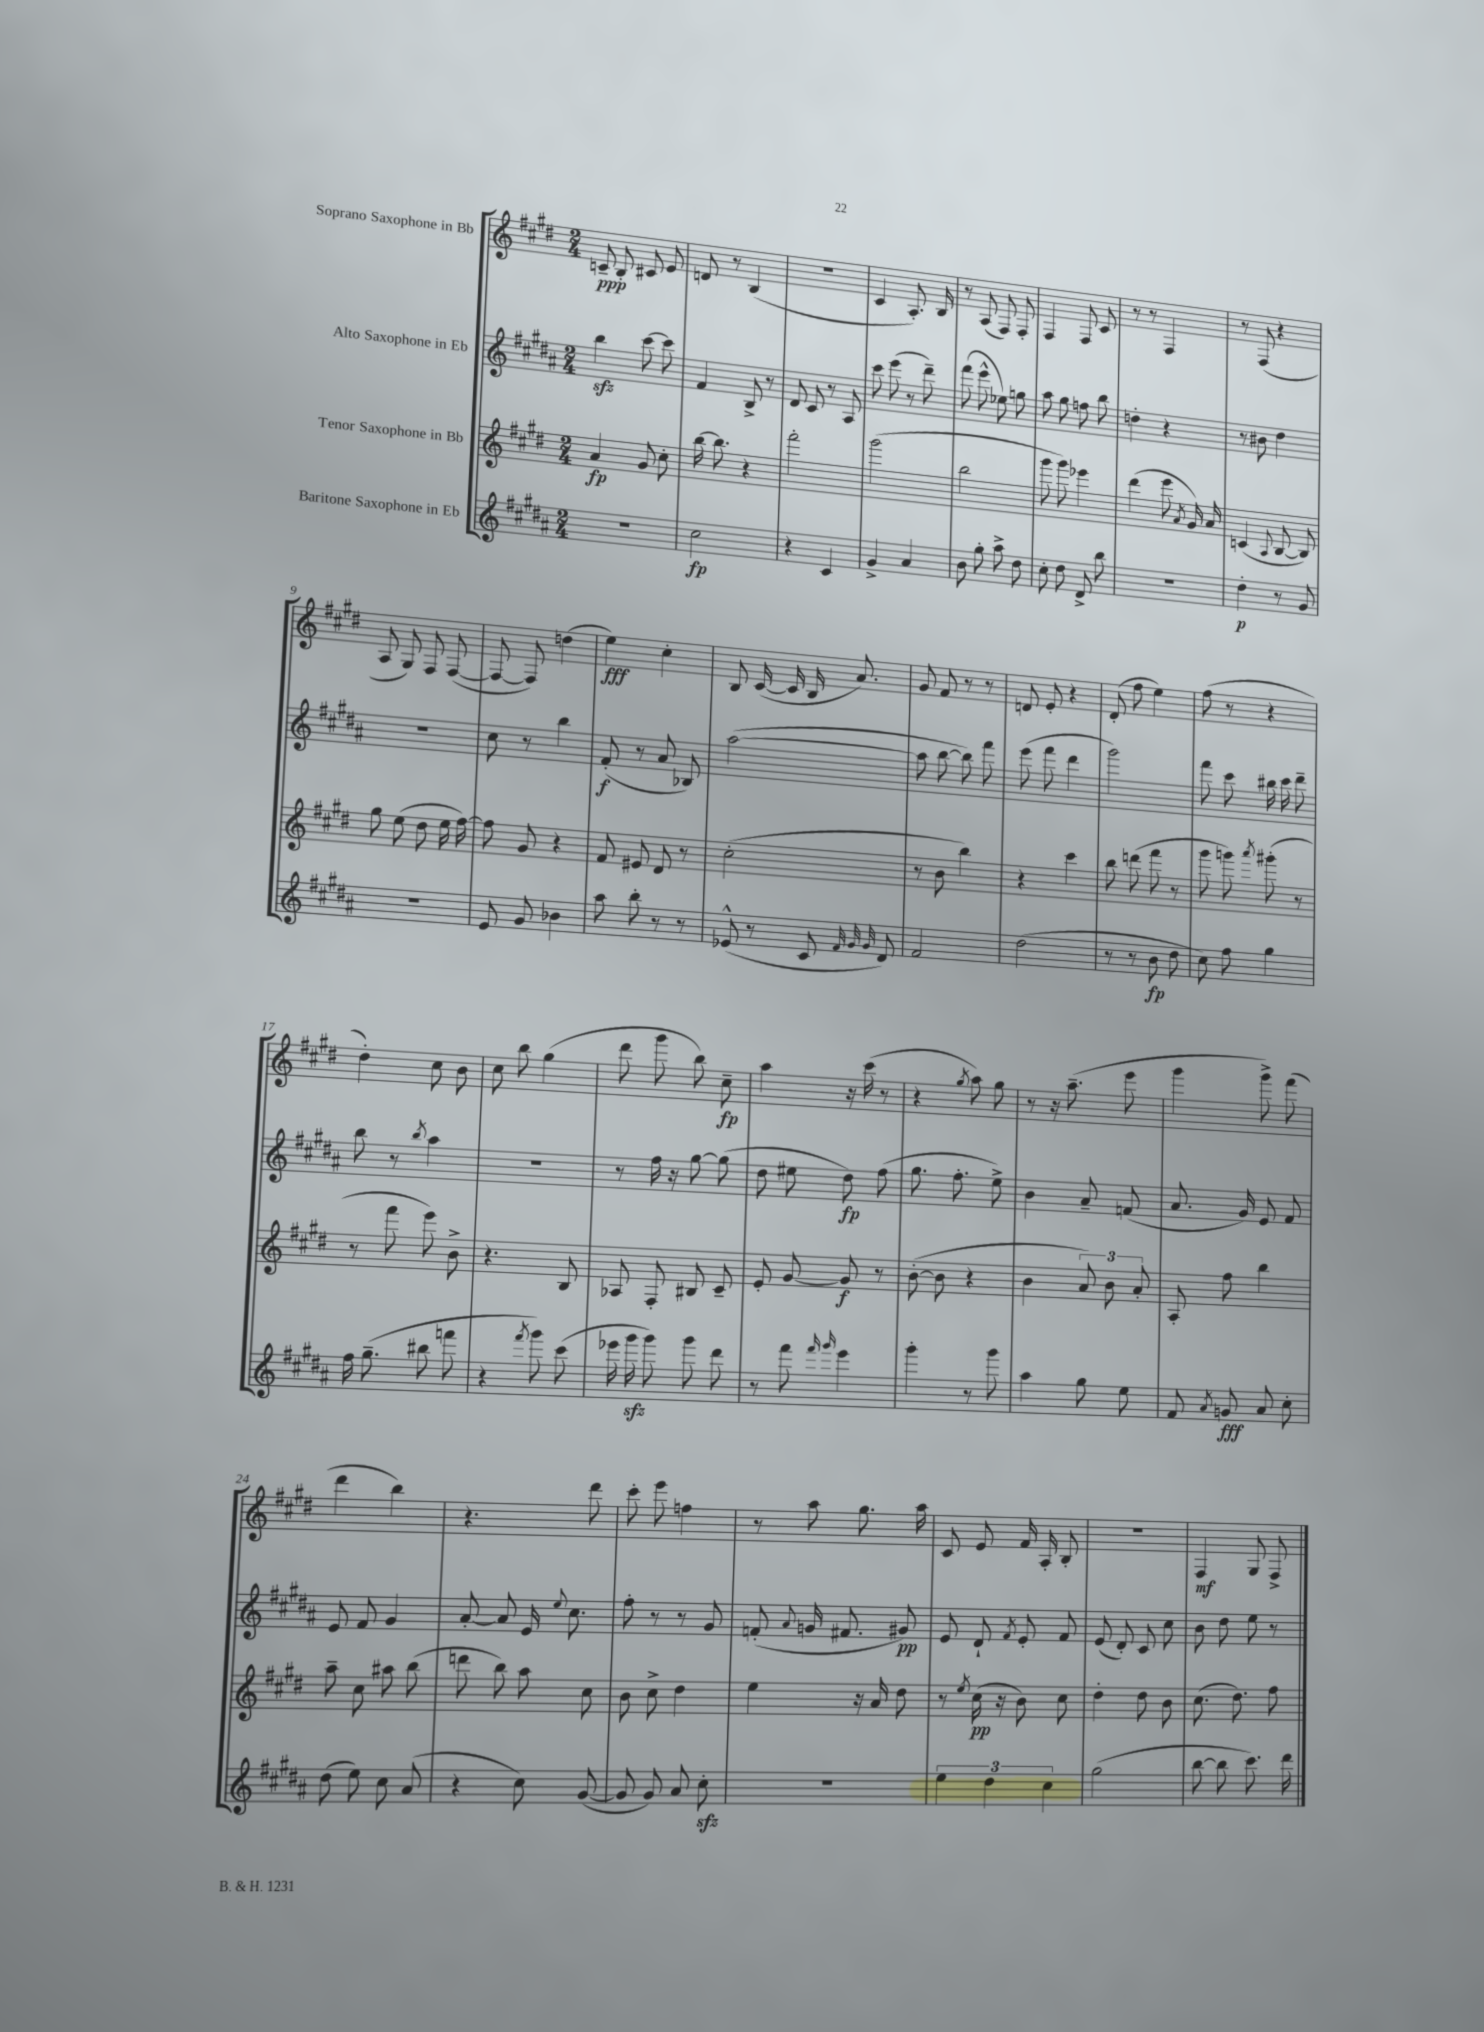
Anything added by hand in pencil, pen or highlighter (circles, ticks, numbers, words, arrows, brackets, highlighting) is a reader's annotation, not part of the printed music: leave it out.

**kern	**kern	**kern	**kern
*staff4	*staff3	*staff2	*staff1
*clefG2	*clefG2	*clefG2	*clefG2
*k[f#c#g#d#a#]	*k[f#c#g#d#]	*k[f#c#g#d#a#]	*k[f#c#g#d#]
*M2/4	*M2/4	*M2/4	*M2/4
2r	4a/	4bb\	8c~/
.	.	.	8B'/
.	8g#/	[8ccc#\	8c#/
.	8cc#'\	8ccc#\]	8e/
=	=	=	=
2cc#\	[16bb\	4f#/	8d/
.	8.bb\]	.	.
.	.	.	8r
.	4r	8B^/	(4B/
.	.	8r	.
=	=	=	=
4r	2fff#'\	8d#/	2r
.	.	8c#/	.
4c#/	.	8r	.
.	.	8A#/	.
=	=	=	=
4g#^/	(2ggg#\	8ccc#\	4c#/
.	.	(8eee\	.
4a#/	.	8r	8.A'/)
.	.	8ddd#~\)	.
.	.	.	16B/
=	=	=	=
8b\	2bb\	(8fff#\	8r
8gg#'\	.	8eee^^\	(8A/
8aa#^\	.	8ee-\)	8F#/)
8dd#\	.	8gg\	8F#'/
=	=	=	=
8cc#'\	8ggg#\	8aa#\	4F#/
8dd#\	8ggg#\)	8gg#\	.
8d#^/	4eee-\	8ff\	8F#/
8bb\	.	8bb\	8c#/
=	=	=	=
2r	(4ddd#\	4dd'\	8r
.	.	.	8r
.	8eee\	4r	4F#/
.	8qa/	.	.
.	16g#/)	.	.
.	16a/	.	.
=	=	=	=
4dd#'\	(4c/	8r	8r
.	.	8b#\	(8F#/
.	8qqA/	.	.
8r	[8B/	4dd#\	4r
8g#/	8B/])	.	.
=	=	=	=
2r	8gg#\	2r	8A/
.	(8ee\	.	8G#/)
.	8dd#\	.	8F#/
.	16ee\	.	([8F#/
.	[16ff#\)	.	.
=	=	=	=
8e/	8ff#\]	8cc#\	8F#/_
8g#/	8g#/	8r	8F#/])
4b-\	4r	4bb\	(4dd\
=	=	=	=
8aa#\	8f#/	(8f#'/	4ee\)
8bb'\	8e#/	8r	.
8r	8d#/	8a#/	4cc#'\
8r	8r	8B-/)	.
=	=	=	=
(8e-^^/	(2cc#'\	([2aa#\	8B/
8r	.	.	([16c#/
.	.	.	16c#/]
8c#/	.	.	16B/
.	.	.	8.a/)
32qqf#/	.	.	.
32qqg#/	.	.	.
32qqg#/	.	.	.
8d#/)	.	.	.
=	=	=	=
2f#/	8r	8aa#\]	8g#/
.	8b\	[8bb\	8f#/
.	4bb\)	8bb\])	8r
.	.	8fff#\	8r
=	=	=	=
(2dd#\	4r	(8eee\	8d/
.	.	8fff#\	8e'/
.	4ccc#\	4ddd#\	4r
=	=	=	=
8r	8bb\	2ggg#\)	(8d#'/
8r	(8ddd\	.	8ff#\
8b\	8fff#\	.	4ee\)
8dd#\	8r	.	.
=	=	=	=
8cc#\)	8ggg#\	8fff#\	(8ff#\
8ff#\	8ggg\)	8ccc#\	8r
.	8qaaa/	.	.
4gg#\	(8ggg#'\	16bb#\	4r
.	.	16ccc#\	.
.	8r	8ddd#~\	.
=	=	=	=
16ff#\	8r	8bb\	4dd#'\)
(8.gg#~\	.	.	.
.	8fff#\	8r	.
.	.	8qbb/	.
8bb#\	8eee\)	4aa#\	8cc#\
8fff\	8b^\	.	8b\
=	=	=	=
4r	4.r	2r	8cc#\
.	.	.	8bb\
8qfff#/	.	.	.
8ggg#\)	.	.	(4gg#\
(8ccc#\	8B/	.	.
=	=	=	=
16eee-\	8A-/	8r	8ddd#\
16ggg#\	.	.	.
8ggg#\)	8F#'/	16ff#\	8ggg#\
.	.	16r	.
8ggg#\	8B#/	[8gg#\	8bb\)
8ddd#\	8c#~/	(8gg#\]	8cc#~\
=	=	=	=
8r	8e'/	8dd#\	4aa\
8fff#\	[8g#/	8ee#\	.
16qqfff#/	.	.	.
16qqggg#/	.	.	.
4eee\	8g#/]	8dd#\)	16r
.	.	.	(16ccc#\
.	8r	(8ff#\	8r
=	=	=	=
4ggg#'\	([8b'\	8.gg#\	4r
.	8b\]	.	.
.	.	8.ff#'\	.
.	.	.	8qgg#/
8r	4r	.	8aa\)
8ggg#\	.	8ee^\)	8gg#\
=	=	=	=
4aa#\	4b\	4b\	8r
.	.	.	16r
.	.	.	(8.aa~\
8gg#\	12a/)	8a#~/	.
.	12b\	.	.
8ee\	.	(8f/	8eee\
.	12a'/	.	.
=	=	=	=
8f#/	8A'/	8.a#/	4ggg#\
8qa#/	.	.	.
8g/	8ff#\	.	.
.	.	16g#/)	.
8a#/	4bb\	8e/	8ggg#^\)
8cc#'\	.	8f#/	(8fff#\
=	=	=	=
(8dd#\	8aa~\	8e/	4ddd#\
8ee\)	8cc#\	8f#/	.
8cc#\	8aa#\	4g#/	4bb\)
(8a#/	(8bb\	.	.
=	=	=	=
4r	8ddd\	[8a#'/	4.r
.	8bb\)	8a#/]	.
8cc#\)	8aa\	16e/	.
.	.	8qqee/	.
.	.	8.cc#\	.
([8g#/	8cc#\	.	8ddd#\
=	=	=	=
8g#/]	8b\	8ff#'\	8ccc#'\
8g#/)	8cc#^\	8r	8eee\
8a#/	4dd#\	8r	4ff\
8cc#'\	.	8g#/	.
=	=	=	=
2r	4ee\	(8f'/	8r
.	.	8qqa#/	.
.	.	16g/	8aa\
.	.	8.f#/	.
.	16r	.	8.gg#\
.	16a/	.	.
.	8dd#\	8g#/)	.
.	.	.	16aa\
=	=	=	=
6ee\	8r	8e/	8c#/
.	8qee/	.	.
.	(16cc#\	8d#`/	8e/
6dd#\	.	.	.
.	16r	.	.
.	.	8qf#/	.
.	8b\)	8e'/	16f#/
.	.	.	16A'/
6cc#\	.	.	.
.	8cc#\	8f#/	8B'/
=	=	=	=
(2gg#\	4dd#'\	(8e/	2r
.	.	8d#'/)	.
.	8dd#\	8c#/	.
.	8b\	8cc#\	.
=	=	=	=
[8bb\	(8.cc#\	8b\	4F#/
8bb\]	.	8dd#\	.
.	8.dd#\)	.	.
8.ccc#\)	.	8ee\	8G#/
.	8ff#\	8r	8F#^/
16ddd#\	.	.	.
==	==	==	==
*-	*-	*-	*-
